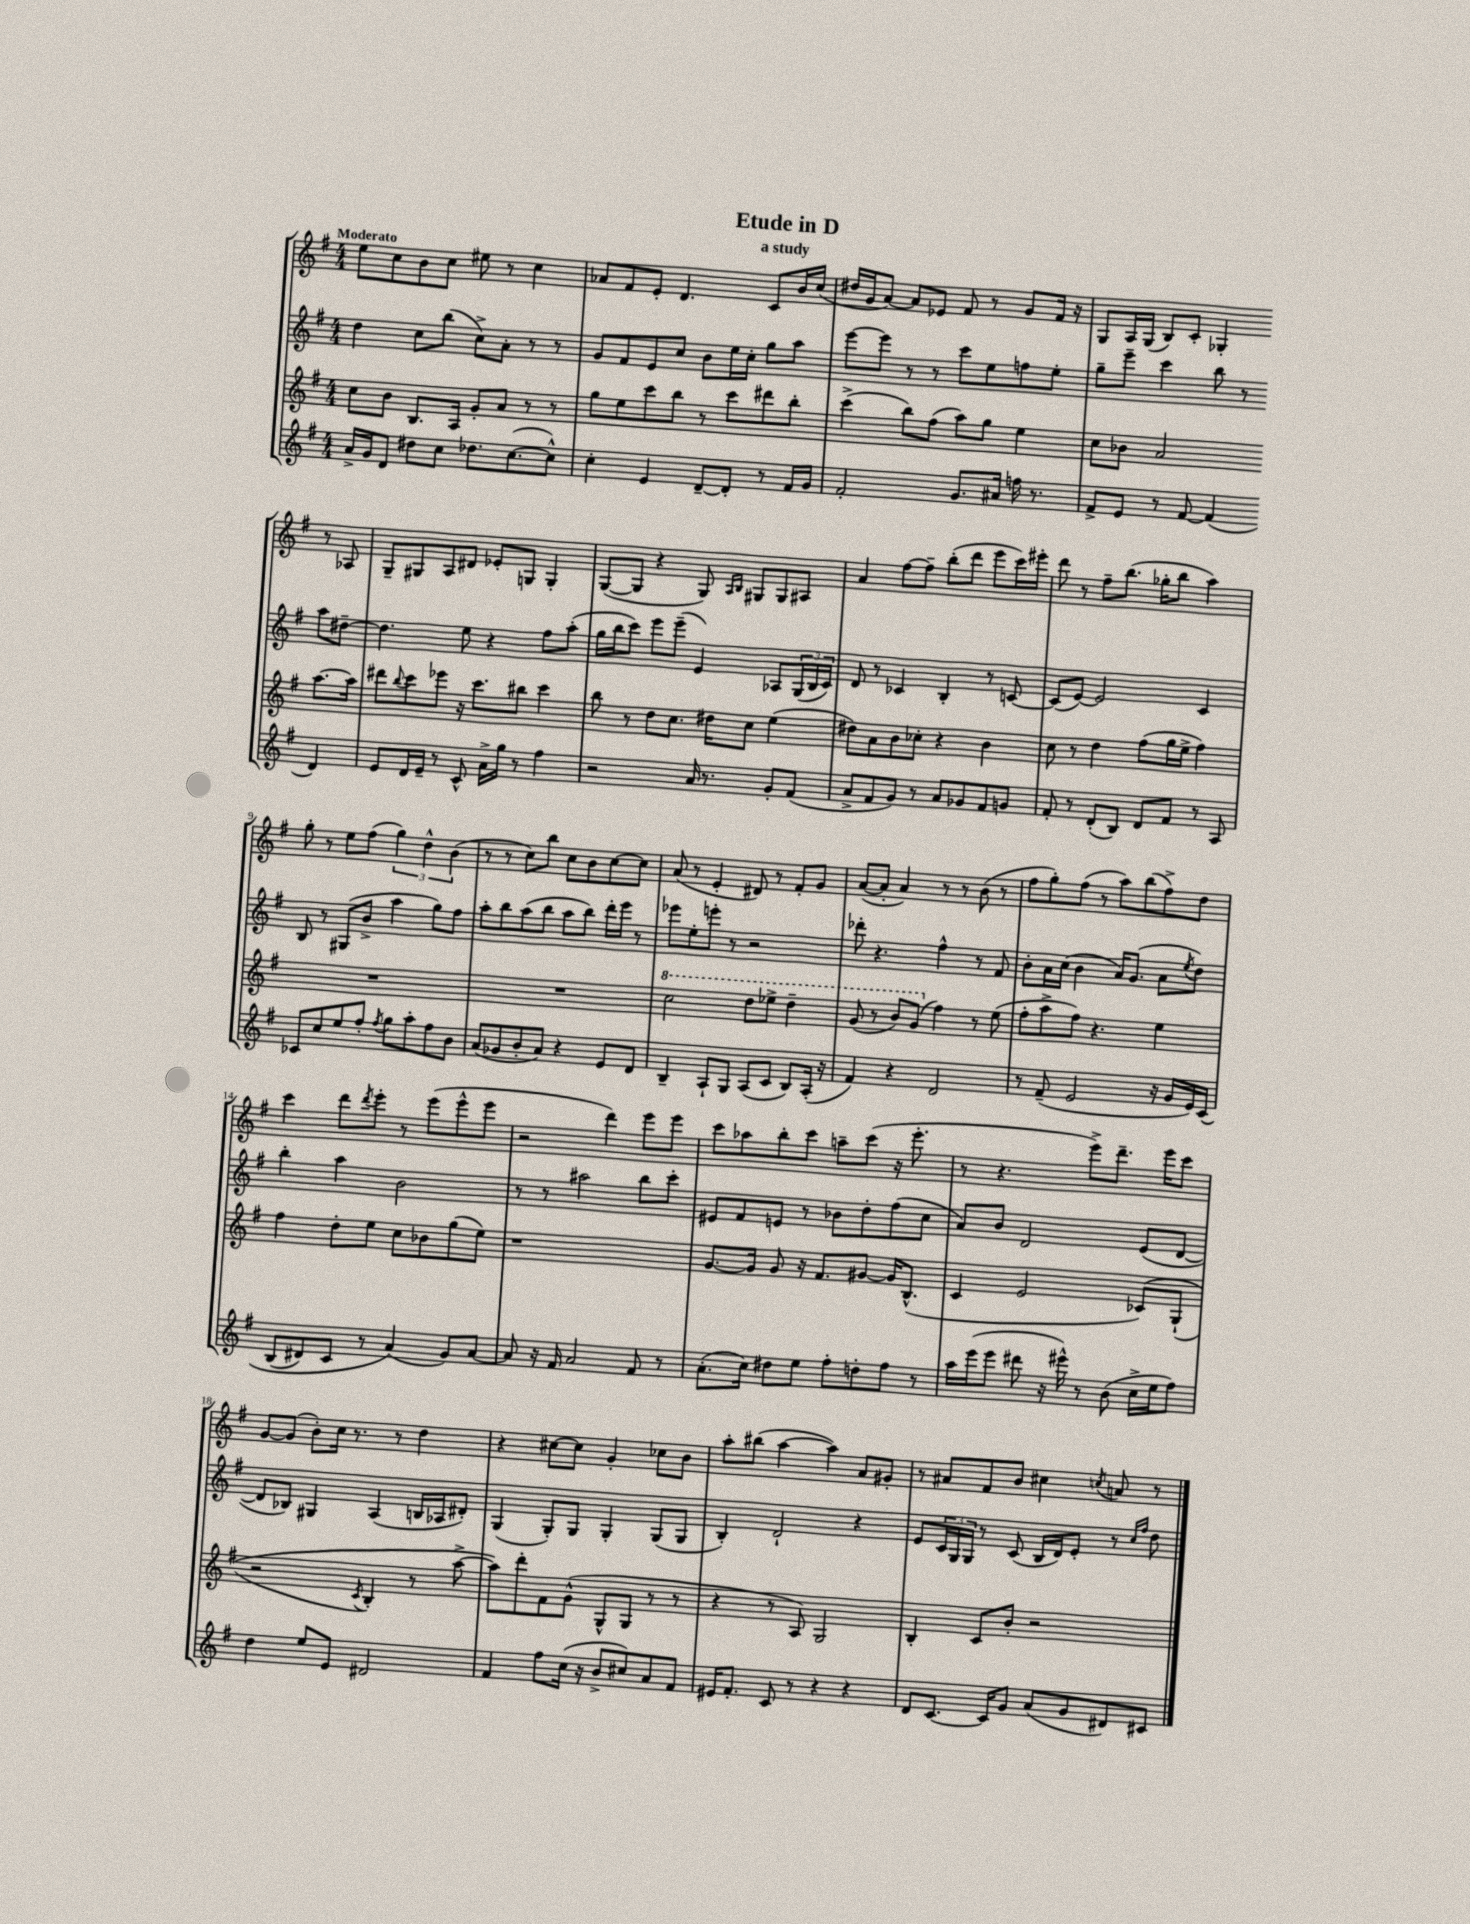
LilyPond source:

\header { title = "Etude in D" subtitle = "a study" }
<<
\new StaffGroup <<
\new Staff = "s0" {
    \clef treble \key g \major \numericTimeSignature \time 4/4 \tempo "Moderato"
    e''8 c''8 b'8 c''8 eis''8 r8 c''4 |
    aes'8 fis'8 e'8-. d'4. c'8 b'16 c''16( |
    dis''16 g'16 a'8~) a'8 ees'8 fis'8 r8 g'8 fis'16 r16 |
    g8 a16 g16( b8) c'8-. ges4-. r8 aes8 |
    g8-- gis8 a8 dis'8 ees'8-. g8 g4-. |
    g8~( g8 r4 g8) \grace { a16 b16 } gis8 gis8 ais8 |
    a'4 fis''8~ fis''8-- b''8-.( d'''8 e'''8 c'''16) eis'''16-. |
    d'''8 r8 fis''8-- b''8.( ges''16-. b''8 a''4) |
    g''8-. r8 e''8 fis''8( \tuplet 3/2 { g''4) d''4-^ b'4( } |
    r8 r8 c''8) b''8 c''8 b'8 c''8~ c''8 |
    a'8( r8 e'4-. dis'8) r8 fis'8-. g'8 |
    a'8~( a'8-. a'4) r8 r8 b'8( r8 |
    fis''8 g''8-.) fis''8( r8 a''8) b''8( fis''8->) d''8 |
    c'''4 d'''8 \acciaccatura { d'''8 } e'''8-. r8 e'''8( e'''8-^ e'''8 |
    r2 d'''4) e'''8 e'''8 |
    c'''8 aes''8 b''8-. c'''8 a''8-- c'''8( r16 e'''8.-. |
    r8 r4. e'''8->) d'''8.-- e'''16 c'''8 |
    g'8~ g'8( b'8-.) c''16 r8. r8 d''4 |
    r4 cis''8~ cis''8 g'4-. ces''8 b'8 |
    a''8-. bis''8( a''4~ a''4) a'8 gis'8-. |
    r8 ais'8 fis'8 b'8 cis''4 \acciaccatura { c''8 } a'8 r8 \bar "|." |
}
\new Staff = "s1" {
    \clef treble \key g \major \numericTimeSignature \time 4/4
    d''4 c''8 b''8( c''8->) a'8-. r8 r8 |
    g'8 fis'8 e'8 c''8 b'8 e''16 c''16-. g''8 a''8 |
    e'''8~ e'''8 r8 r8 c'''8 e''8 f''8 e''8-. |
    g''8-- e'''8-- c'''4 b''8 r8 a''8 dis''8~-- |
    dis''4. e''8 r4 fis''8 a''8-.( |
    g''16 b''16 c'''8) e'''8 e'''8--( e'4) aes8 \tuplet 3/2 { g16( b16 c'16) } |
    d'8 r8 ces'4 b4-. r8 c'8~ |
    c'8( e'8~) e'2 c'4 |
    b8 r8 gis8( b'8-> a''4 g''8) fis''8 |
    a''8-. b''8 a''8( b''8 a''8 b''8) d'''16-. e'''16 r8 |
    ees'''8 e''8-. e'''8-. r8 r2 |
    des'''8-. r4. fis''4-^ r8 fis'8 |
    b'8-. a'16 c''16( b'4 a'16) g'8.( a'8 \acciaccatura { e''8 } d''8) |
    b''4-. a''4 b'2 |
    r8 r8 ais''2 b''8 c'''8-. |
    eis'8 fis'8 e'8 r8 bes'8 d''8-. fis''8( c''8 |
    a'8) b'8 d'2 e'8( d'8~ |
    d'8 bes8) gis4 a4( b16 aes16 dis'8-.) |
    g4( g8-.) g8 g4-. g8( g8 |
    b4-.) d'2-! r4 |
    e'8 \tuplet 3/2 { c'16 g16 g16 } r8 c'8( b16 d'16) e'8-. r8 \grace { c''16 fis''16 } d''8 \bar "|." |
}
\new Staff = "s2" {
    \clef treble \key g \major \numericTimeSignature \time 4/4
    c''8 b'8 b8. a16 g'8-. a'8 r8 r8 |
    g''8 e''8 c'''8 b''8 r8 c'''8 dis'''8 b''8-. |
    c'''4->( b''8) fis''8( a''8) g''8 e''4 |
    c''8 bes'8 a'2 a''8.~ a''16 |
    dis'''8 \appoggiatura { b''8 } c'''8 ees'''8 r16 c'''8. bis''8 c'''4 |
    b''8 r8 d''8 c''8. dis''16 c''8 e''4( |
    dis''8) a'8 b'8 ces''8-. r4 b'4 |
    c''8 r8 d''4 fis''8( g''16 e''16-> fis''4) |
    R1 |
    R1 |
    \ottava #1 c'''2 d'''8 ees'''8-> d'''4-- |
    g''8( r8 b''8) g''8( \ottava #0 fis''4) r8 e''8( |
    fis''8-. a''8-> fis''8) r4. e''4 |
    fis''4 d''8-. e''8 c''8 bes'8 g''8( e''8) |
    r1 |
    g'8.~ g'16 g'8 r16 fis'8. gis'8~ gis'16 b8.-^( |
    c'4 e'2 ces'8)\( g8-!( |
    r2 \acciaccatura { c'8 } b4-.) r8 a''8~-> |
    a''8\) d'''8-. fis'8 g'8-^( g8-^ g8 r8 r8 |
    r4 r8 a8) g2 |
    b4-. c'8 b'8-. r2 \bar "|." |
}
\new Staff = "s3" {
    \clef treble \key g \major \numericTimeSignature \time 4/4
    a'16-> g'16 d'8 dis''8 c''8 des''8. c''8.~( c''8-^) |
    c''4-. e'4 d'8~-- d'8-. r8 fis'16 g'16 |
    fis'2-. g'8. ais'16 f''16 r8. |
    fis'8-> e'8 r8 fis'8~ fis'4( d'4) |
    e'8 d'16 e'16-- r8 c'8-^ a'16-> g''16 r8 fis''4 |
    r2 a'16 r8. g'8-. fis'8( |
    a'8-> fis'8 g'8) r8 a'8 ges'8 fis'8 g'8 |
    fis'8-. r8 d'8-.( b8) d'8 fis'8 r8 a8 |
    ces'8 c''8 e''8 fis''8-. \acciaccatura { fis''8 } g''8 a''8-. fis''8 b'8 |
    a'8( ges'8 b'8-. a'8) r4 e'8 d'8 |
    b4-- a8-! g8 a8( c'8 b8) a16-.( r16 |
    fis'4) r4 d'2 |
    r8 fis'8--( e'2 r16 g'16 e'16) c'16\( |
    b8( dis'8) c'8 r8 a'4(\) g'8) a'8~ |
    a'8 r16 fis'16 a'2 fis'8 r8 |
    a'8.-.( c''16) dis''8 e''8 fis''8-. d''8-. fis''8 r8 |
    a''16 e'''16( e'''8 dis'''8 r16 eis'''16-^) r8 b'8( c''16-> e''16 fis''8) |
    d''4 e''8 e'8 dis'2 |
    fis'4 fis''8 c''16( r16 b'8-> cis''8) a'8 fis'8 |
    eis'16 fis'8.-. c'8 r8 r4 r4 |
    d'8 c'8.~ c'16 g'8 a'8( g'8 dis'8) cis'8 \bar "|." |
}
>>
>>
